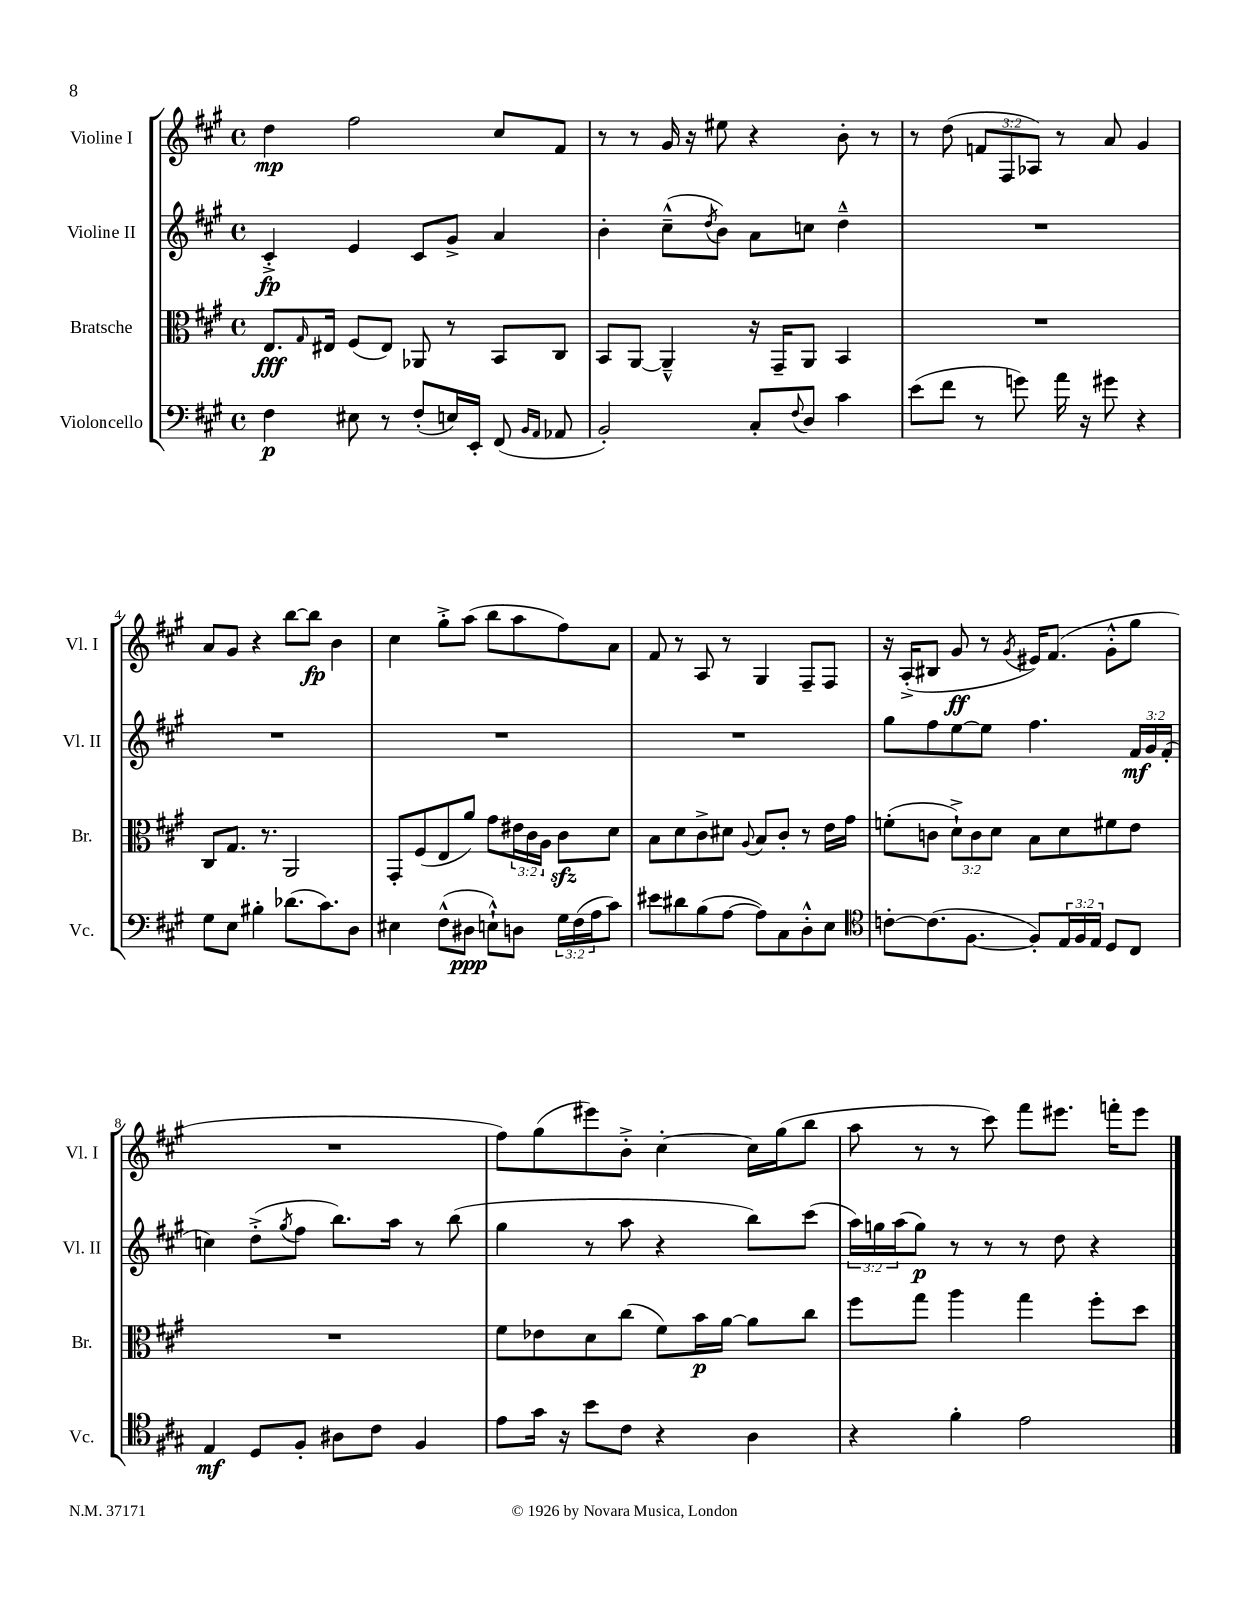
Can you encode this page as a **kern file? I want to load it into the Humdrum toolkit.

**kern	**dynam	**kern	**dynam	**kern	**dynam	**kern	**dynam
*part4	*part4	*part3	*part3	*part2	*part2	*part1	*part1
*staff4	*staff4	*staff3	*staff3	*staff2	*staff2	*staff1	*staff1
*I"Violoncello	*	*I"Bratsche	*	*I"Violine II	*	*I"Violine I	*
*I'Vc.	*	*I'Br.	*	*I'Vl. II	*	*I'Vl. I	*
*clefF4	*	*clefC3	*	*clefG2	*	*clefG2	*
*k[f#c#g#]	*	*k[f#c#g#]	*	*k[f#c#g#]	*	*k[f#c#g#]	*
*M4/4	*	*M4/4	*	*M4/4	*	*M4/4	*
*met(c)	*	*met(c)	*	*met(c)	*	*met(c)	*
=1	=1	=1	=1	=1	=1	=1	=1
4F#\	p	8.E/L	fff	4c#'^/	fp	4dd\	mp
.	.	16qqG#/	.	.	.	.	.
.	.	16E#X/Jk	.	.	.	.	.
8E#X\	.	(8F#/L	.	4e/	.	2ff#\	.
8r	.	8E#/J)	.	.	.	.	.
(8F#'/L	.	8AA-X/	.	8c#/L	.	.	.
16En/L)	.	8r	.	8g#^/J	.	.	.
16EE'/JJ	.	.	.	.	.	.	.
(8FF#/	.	8BB/L	.	4a/	.	8cc#/L	.
16qqBB/LL	.	.	.	.	.	.	.
16qqAA/JJ	.	.	.	.	.	.	.
8AA-X/	.	8C#/J	.	.	.	8f#/J	.
=2	=2	=2	=2	=2	=2	=2	=2
2BB'/)	.	8BB/L	.	4b'\	.	8r	.
.	.	[8AA/J	.	.	.	8r	.
.	.	4AA~^^/]	.	(8cc#~^^\L	.	16g#/	.
.	.	.	.	.	.	16r	.
.	.	.	.	8qdd/	.	.	.
.	.	.	.	8b\J)	.	8ee#X\	.
8C#'/L	.	16r	.	8a\L	.	4r	.
.	.	16GG#~/KL	.	.	.	.	.
8qqF#/	.	.	.	.	.	.	.
8D/J	.	8AA/J	.	8ccn\J	.	.	.
4c#\	.	4BB/	.	4dd~^^\	.	8b'\	.
.	.	.	.	.	.	8r	.
=3	=3	=3	=3	=3	=3	=3	=3
(8e\L	.	1r	.	1r	.	8r	.
8f#\J	.	.	.	.	.	(8dd\	.
8r	.	.	.	.	.	12fn/L	.
.	.	.	.	.	.	12F#/	.
8gn\)	.	.	.	.	.	.	.
.	.	.	.	.	.	12A-X/J)	.
16a\	.	.	.	.	.	8r	.
16r	.	.	.	.	.	.	.
8g#X\	.	.	.	.	.	8a/	.
4r	.	.	.	.	.	4g#/	.
!!LO:LB:g=z
=4	=4	=4	=4	=4	=4	=4	=4
8G#\L	.	8C#/L	.	1r	.	8a/L	.
8E\J	.	8.G#/J	.	.	.	8g#/J	.
4B#X'\	.	.	.	.	.	4r	.
.	.	8.r	.	.	.	.	.
(8.d-X\L	.	2AA/	.	.	.	[8bb\L	.
.	.	.	.	.	.	8bb\J]	fp
8.c#\)	.	.	.	.	.	.	.
.	.	.	.	.	.	4b\	.
8D\J	.	.	.	.	.	.	.
=5	=5	=5	=5	=5	=5	=5	=5
4E#X\	.	8GG#'/L	.	1r	.	4cc#\	.
.	.	(8F#/	.	.	.	.	.
(8F#^^\L	.	8E/	.	.	.	8gg#'^\L	.
8D#X\J	ppp	8a/J)	.	.	.	(8aa\J	.
8En`^^\L)	.	8g#\L	.	.	.	8bb\L	.
8Dn\J	.	24e#X\L	.	.	.	8aa\	.
.	.	24c#\	.	.	.	.	.
.	.	24A\JJ	.	.	.	.	.
24G#\LL	.	8c#zz\L	.	.	.	8ff#\)	.
(24F#\	.	.	.	.	.	.	.
24A\J	.	.	.	.	.	.	.
8c#\J)	.	8d\J	.	.	.	8a\J	.
=6	=6	=6	=6	=6	=6	=6	=6
8e#X\L	.	8B\L	.	1r	.	8f#/	.
8d#X\	.	8d\	.	.	.	8r	.
(8B\	.	8c#^\	.	.	.	8A/	.
[8A\J	.	8d#X\J	.	.	.	8r	.
.	.	8qqA/	.	.	.	.	.
8A\L])	.	8B/L	.	.	.	4G#/	.
8C#\	.	8c#'/J	.	.	.	.	.
8D'^^\	.	8r	.	.	.	8F#~/L	.
8E\J	.	16e\LL	.	.	.	8F#/J	.
.	.	16g#\JJ	.	.	.	.	.
=7	=7	=7	=7	=7	=7	=7	=7
*clefC4	*	*	*	*	*	*	*
[8cn'\L	.	(8fn'\L	.	8gg#\L	.	16r	.
.	.	.	.	.	.	(16A'^/KL	.
(8.c\]	.	8cn\J	.	8ff#\	.	8B#X/J	.
.	.	12d`^\L)	.	[8ee\	.	8g#/	ff
[8.F#\J	.	.	.	.	.	.	.
.	.	12c\	.	.	.	.	.
.	.	.	.	8ee\J]	.	8r	.
.	.	12d\J	.	.	.	.	.
.	.	.	.	.	.	8qg#/	.
8F#'/L])	.	8B\L	.	4.ff#\	.	16e#X/KL)	.
.	.	.	.	.	.	(8.f#/J	.
24E/L	.	8d\	.	.	.	.	.
24F#/	.	.	.	.	.	.	.
24E/JJ	.	.	.	.	.	.	.
8D/L	.	8f#X\	.	.	.	8g#'^^\L	.
8C#/J	.	8e\J	.	24f#/LL	mf	8gg#\J	.
.	.	.	.	24g#/	.	.	.
.	.	.	.	(24f#'/JJ	.	.	.
!!LO:LB:g=z
=8	=8	=8	=8	=8	=8	=8	=8
4E/	mf	1r	.	4ccn\)	.	1r	.
8D/L	.	.	.	(8dd'^\L	.	.	.
.	.	.	.	8qgg#/	.	.	.
8F#'/J	.	.	.	8ff#\J	.	.	.
8A#X\L	.	.	.	8.bb\L)	.	.	.
8c#\J	.	.	.	.	.	.	.
.	.	.	.	16aa\Jk	.	.	.
4F#/	.	.	.	8r	.	.	.
.	.	.	.	(8bb\	.	.	.
=9	=9	=9	=9	=9	=9	=9	=9
8e\L	.	8f#\L	.	4gg#\	.	8ff#\L)	.
16g#\Jk	.	8e-X\	.	.	.	(8gg#\	.
16r	.	.	.	.	.	.	.
8b\L	.	8d\	.	8r	.	8eee#X\)	.
8c#\J	.	(8cc#\J	.	8aa\	.	8b'^\J	.
4r	.	8f#\L)	.	4r	.	[4cc#'\	.
.	.	16b\L	p	.	.	.	.
.	.	[16a\JJ	.	.	.	.	.
4A\	.	8a\L]	.	8bb\L)	.	16cc#\LL]	.
.	.	.	.	.	.	(16gg#\J	.
.	.	8cc#\J	.	(8ccc#\J	.	8bb\J	.
=10	=10	=10	=10	=10	=10	=10	=10
4r	.	8ff#\L	.	24aa\LL)	.	8aa\	.
.	.	.	.	24ggn\	.	.	.
.	.	.	.	(24aa\J	.	.	.
.	.	8gg#\J	.	8gg\J)	p	8r	.
4f#'\	.	4aa\	.	8r	.	8r	.
.	.	.	.	8r	.	8ccc#\)	.
2e\	.	4gg#\	.	8r	.	8fff#\L	.
.	.	.	.	8dd\	.	8.eee#X\J	.
.	.	8ff#'\L	.	4r	.	.	.
.	.	.	.	.	.	16fffn'\KL	.
.	.	8dd\J	.	.	.	8eee#\J	.
==	==	==	==	==	==	==	==
*-	*-	*-	*-	*-	*-	*-	*-
